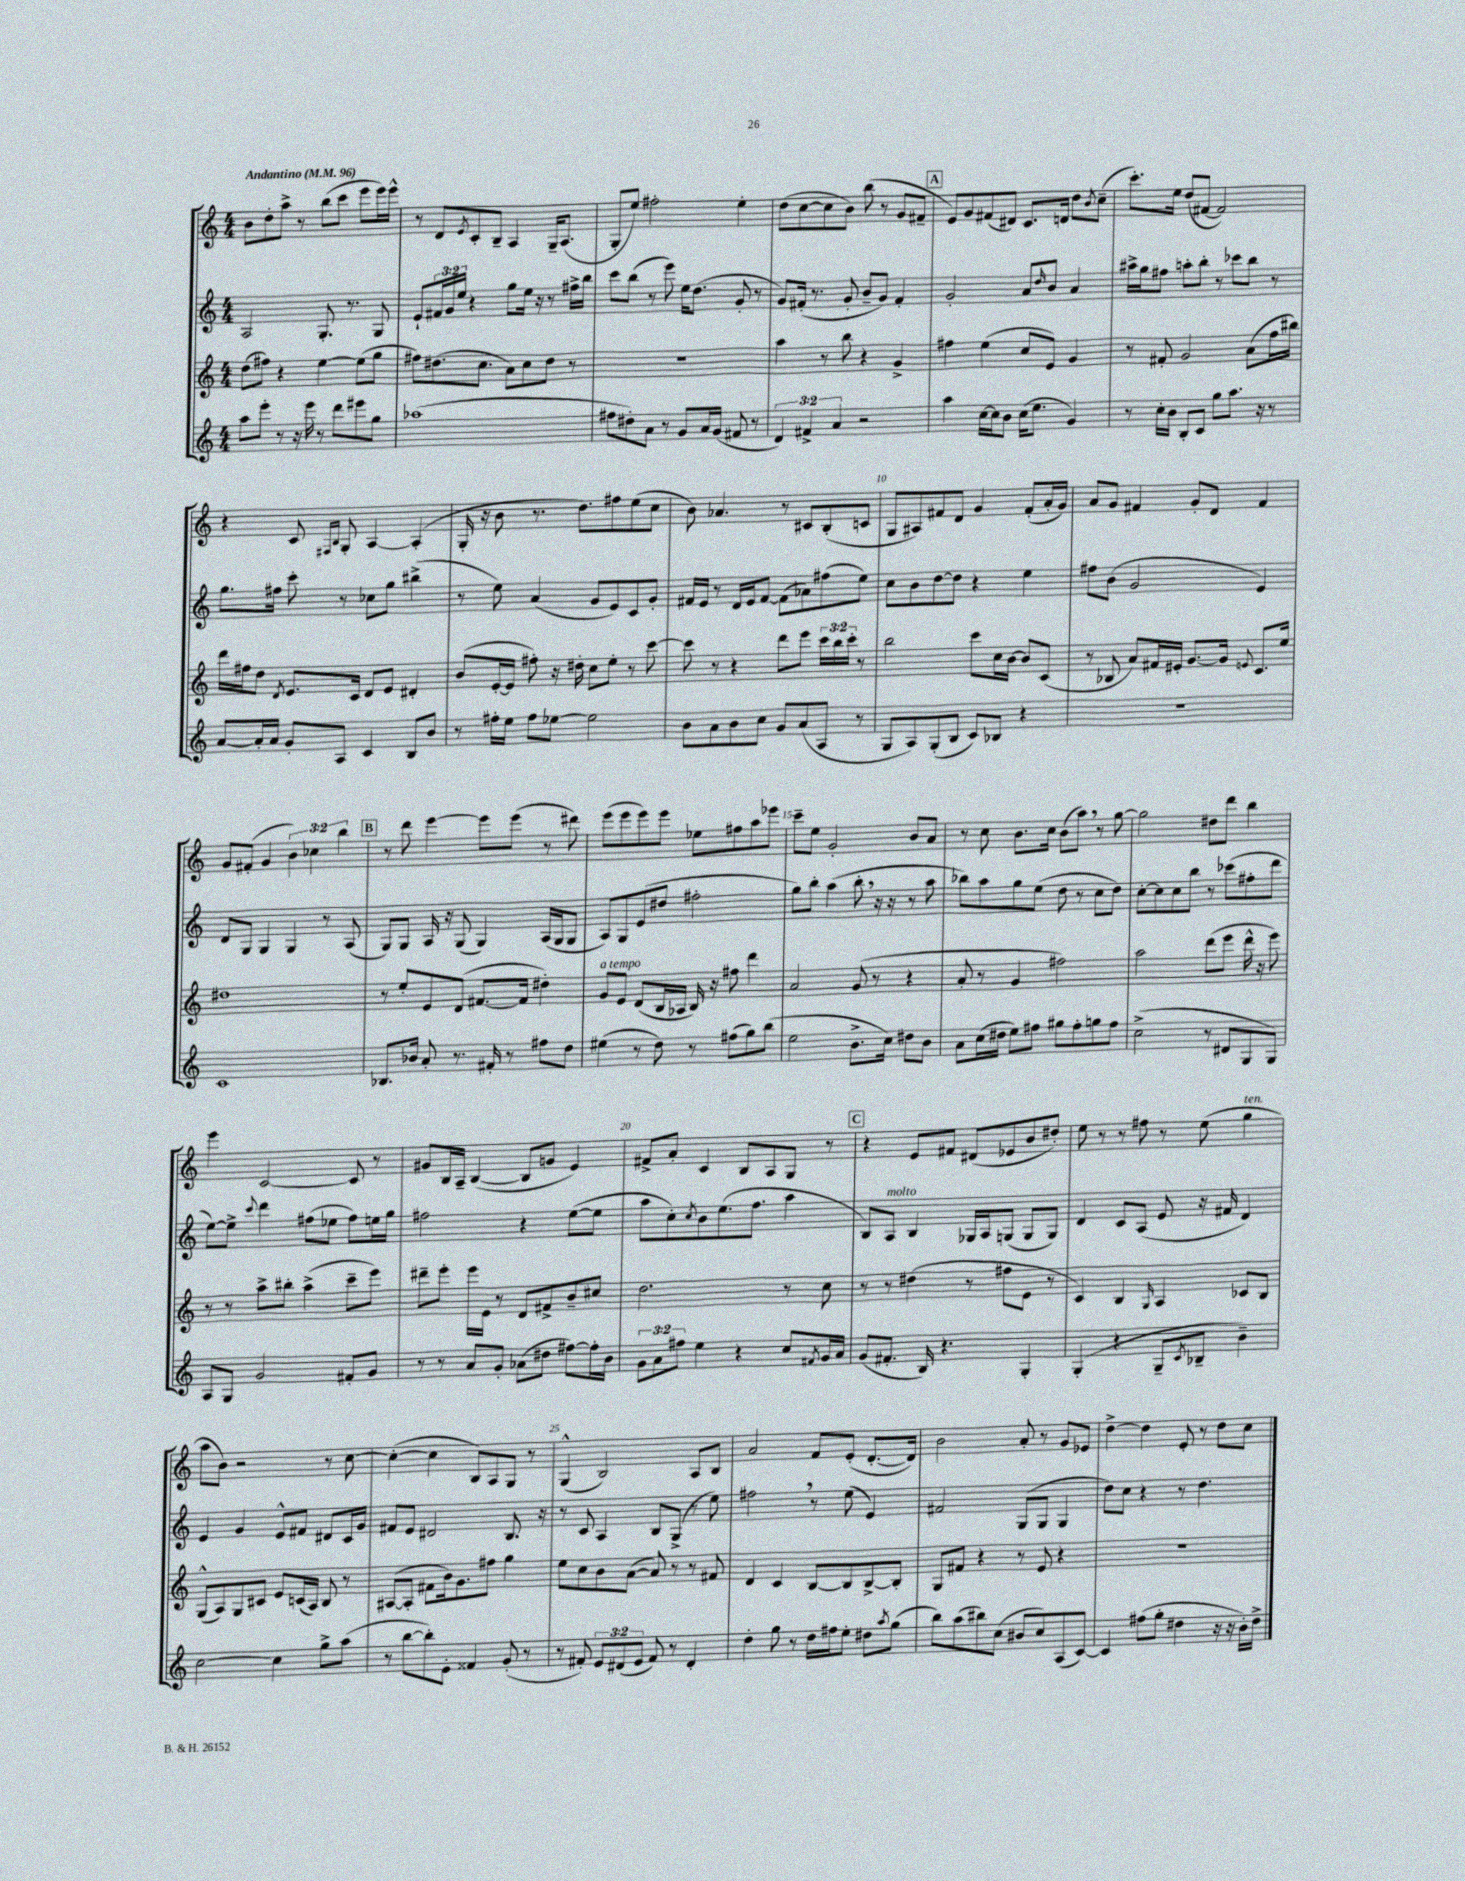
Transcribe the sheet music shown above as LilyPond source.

<<
\new StaffGroup <<
\new Staff = "s0" {
    \clef treble \key c \major \numericTimeSignature \time 4/4 \override Staff.TupletNumber.text = #tuplet-number::calc-fraction-text \tempo "Andantino" 4 = 96
    b'8 d''8-. a''8-> r8 b''8( c'''8 e'''8 e'''16) e'''16-^ |
    r8 d'8 \acciaccatura { e'8 } c'8-. b8-- a4 g16-- a8.( |
    g8-. e''8) fis''2-. e''4-. |
    d''8( c''8~ c''8 b'8) b''8( r8 g'8 fis'8-- |
    \mark \markup { \box "A" } e'8) g'8 fis'8( dis'8) c'8. d'16 d''8 \acciaccatura { b'8 } c''8--( |
    c'''8.-.) e''16 d''8( fis'8~ fis'2) |
    r4 c'8 \grace { fis16 b16 } g8-. a4~ a4-.( |
    g16-. r16 b'8 r8. d''8.) fis''8 e''8( c''8 |
    b'8) aes'4. r8 cis'8 b8-.( c'8 |
    g8 ais8) fis'8 d'8 g'4 fis'8-.( a'16-. g'16) |
    a'8 g'8 fis'4 g'8-. d'8 fis'4 |
    g'8 fis'8-.( g'4 \tuplet 3/2 { b'4) ces''4 b''4 } |
    \mark \markup { \box "B" } r8 d'''8 e'''4~ e'''8 e'''8( r8 dis'''8) |
    e'''8( e'''8 e'''8) e'''8 ees''8 fis''8 a''8 ees'''8 |
    c'''8-- e''8 g'2-. b'8 a'8 |
    r8 c''8 b'8. c''16 b'8( a''8) \breathe r8 g''8~ |
    g''2 dis''8 d'''8 b''4 |
    e'''4 c'2~ c'8 r8 |
    gis'8 b16 a16-- b4~( b8 g'8 e'4) |
    fis'8-> a'8-. c'4 b8 a8 g8 r8 |
    \mark \markup { \box "C" } r4 e'8 fis'8 dis'8( ees'8 b'8 dis''8-.) |
    e''8 r8 r8 fis''8 r8 e''8( g''4^\markup { \italic "ten." } |
    a''8 b'8) r2 r8 c''8~ |
    c''4~-.( c''4 b8) a8 g8 r8 |
    g4-^( b2) a8 b8 |
    a'2 f'8 e'8-.( d'8.~-. d'16) |
    b'2 a'8-. r8 g'8 ees'8 |
    d''4~-> d''4 e'8-. r8 d''8 c''8 \bar "|." |
}
\new Staff = "s1" {
    \clef treble \key c \major \numericTimeSignature \time 4/4 \override Staff.TupletNumber.text = #tuplet-number::calc-fraction-text
    a2 g8.-. r8. g8 |
    e'8-! \tuplet 3/2 { fis'16 g'16 e''16 } r4 g''8 e''16 r16 r8 fis''16-> b''16 |
    c'''8 b''8( r8 e'''8) e''16 d''8.( g'8-. r8 |
    g'8) fis'16-.( r8. g'8-. b'8-- g'8) fis'4-. |
    \mark \markup { \box "A" } g'2-. a'8 \grace { d''16 } b'8 a'4 |
    ais''16-> g''16 fis''8 a''8-. b''8-. r8 ces'''8 b''8 r8 |
    g''8. fis''16 c'''8-. r8 ces''8 g''8 bis''4->( |
    r8 e''8) a'4( g'8 e'8) c'8 g'8-. |
    fis'16 e'16 r8 d'16 e'16 fis'8~ fis'8( aes'8) fis''8( e''8) |
    c''8 b'8 d''8~ d''8 r4 e''4 |
    fis''8 b'8( g'2 e'4) |
    d'8 g8 g4 g4 r8 a8( |
    \mark \markup { \box "B" } g8) g8 a16 r16 g8( g4) a16( g16 g8 |
    a8) g8 e'8( dis''8 fis''2-. |
    g''8) b''8-. a''4( b''8-. \breathe r16 r16 r8 a''8 |
    bes''8) a''8 g''8 e''8( d''8 r8 c''8 d''8) |
    c''8~-. c''8 c''8 b''8 r8 ces'''8( fis''8-. d'''8 |
    e''8~) e''8-> \appoggiatura { c'''8 } d'''4 fis''8( ees''8 fis''8) e''16 g''16 |
    fis''2 r4 e''8~( e''8 |
    a''8 c''8-.) \acciaccatura { c''8 } b'8 e''8.( f''8. a''4 |
    \mark \markup { \box "C" } b8) a8^\markup { \italic "molto" } b4 ges16 a16 g8( g8 g8) |
    d'4 c'8 a8( e'8 r16 fis'16 d'4) |
    e'4 g'4 e'8-^ fis'8 dis'8 c'16 g'16 |
    fis'8 e'8 dis'2 b8. r16 |
    r8 c'8 a4 b8 g8->( r8 e''8) |
    fis''2 \breathe r8 e''8( e'4) |
    fis'2 g8( g8 g4 |
    d''8) c''8 r4 r8 d''4. \bar "|." |
}
\new Staff = "s2" {
    \clef treble \key c \major \numericTimeSignature \time 4/4 \override Staff.TupletNumber.text = #tuplet-number::calc-fraction-text
    d''8( fis''8) r4 e''4~ e''8( g''8 |
    fis''8) dis''8.( c''8. a'8) c''8 dis''8 r8 |
    R1 |
    a''4 r8 b''8 r4 g'4-> |
    \mark \markup { \box "A" } fis''4 e''4( c''8 e'8) g'4 |
    r8 fis'8-. g'2 a'8( f''16 bis''16) |
    d'''16 fis''16 d''8 \acciaccatura { d'8 } e'8. c'16 d'8 e'8 dis'4-. |
    b'8( e'16~-. e'16 fis''8-.) r16 dis''16-. c''8 e''8-. r8 c'''8~ |
    c'''8 r8 r4 d'''8 e'''8 \tuplet 3/2 { c'''16 b''16 c'''16-. } r8 |
    b''2 c'''8 c''16 b'16~ b'8 c'8( |
    r8 bes8 a'8) fis'16 eis'16-. g'8.~ g'16 \appoggiatura { e'8 } c'8. e''16 |
    dis''1 |
    \mark \markup { \box "B" } r8 e''8-. e'8 d'8( fis'8.~ fis'16 dis''4-.) |
    g'8^\markup { \italic "a tempo" } e'8 d'8( b16 aes16 b16) r16 fis''8 d'''4 |
    a'2 g'8( r8 r4 |
    a'8-. r8 g'4 fis''2) |
    a''2 d'''8( e'''8 d'''16-^ r16 e'''8) |
    r8 r8 a''8-> bis''8-. a''4->( c'''8-- e'''8) |
    dis'''8-- e'''8-. e'''16 e'16 r8 d'8 fis'8-> b'8-- cis''8 |
    d''2. r8 c''8 |
    \mark \markup { \box "C" } r8 r8 dis''4( r8 fis''8 e'8 r8 |
    c'4) b4 \grace { g16 } a4 ces'8 b8 |
    g8-^( a8) g8 cis'8 e'8 c'16( a16) b8 r8 |
    ais8~( ais8-. fis'8 b'16) g'8. fis''8 g''4 |
    e''8 c''8 b'8 a'8~( a'8) r8 r8 fis'8 |
    d'4 c'4 b8~ b8 b8~-> b8-. |
    g8 fis'8 r4 r8 e'8 r4 |
    R1 \bar "|." |
}
\new Staff = "s3" {
    \clef treble \key c \major \numericTimeSignature \time 4/4 \override Staff.TupletNumber.text = #tuplet-number::calc-fraction-text
    a''8 e'''8-. r8 r16 e'''16 r8 d'''8 eis'''8 g''8 |
    aes''1( |
    fis''8 dis''8-.) a'8 r8 g'8 a'16 g'16( fis'8 r8 |
    \tuplet 3/2 { d'4) fis'4-> a'4 } r2 |
    \mark \markup { \box "A" } a''4 c''16~ c''16 b'8 c''16( e''8. g'4) |
    r8 c''16-. b'16 b8-. c'8 g''8 a''8. r16 r8 |
    a'8~ a'16-. a'16 g'8-. a8 c'4 b8 b'8 |
    r8 fis''16-. e''16 fis''8 ees''8~ ees''2 |
    b'8 a'8 b'8 c''8 g'8 a'8( a8 r8 |
    g8 a8) g8-.( b8 c'8) bes8 r4 |
    r1 |
    c'1 |
    \mark \markup { \box "B" } bes8. bes'16 a'8-. r8. fis'16-. r8 fis''8 d''8 |
    eis''4( r8 d''8) r8 fis''8( g''8) b''8( |
    e''2 b'8.-> c''16) dis''8 b'8 |
    a'8 c''16( dis''16 e''8) fis''8 gis''8 fis''8-. g''8 fis''8 |
    c''2->( r8 dis'8 g8 g8) |
    a8 g8 g'2 fis'8-. g'8 |
    r8 r8 a'8 g'8-. aes'8( dis''8 fis''8~) fis''16-. b'16 |
    \tuplet 3/2 { g'8 a'8 fis''8 } e''4 r4 c''8 \acciaccatura { fis'8 } g'16 a'16 |
    \mark \markup { \box "C" } g'8( fis'8.-. b16) r4. g4-. |
    g4-.( r4 g8-- \acciaccatura { c'8 } bes8-- b'4--) |
    c''2~ c''4 g''8-> a''8( |
    r8 b''8~ b''8-.) e'8-. fisis'4 g'8-.( r8 |
    r8 fis'8-.) \tuplet 3/2 { e'8 dis'8( e'8 } fis'8) r8 dis'4-. |
    d''4-. g''8 r8 d''16 fis''16 e''8-. dis''8 \acciaccatura { a''8 } g''8( |
    b''8) a''8( bis''8) c''8( bis'8 c''8) a8( c'8~) |
    c'4 fis''8( g''8-. dis''4 r16 r16 b'16-.) dis''16-> \bar "|." |
}
>>
>>
\layout { \context { \Score \override BarNumber.break-visibility = ##(#f #t #t) barNumberVisibility = #(every-nth-bar-number-visible 5) } }
